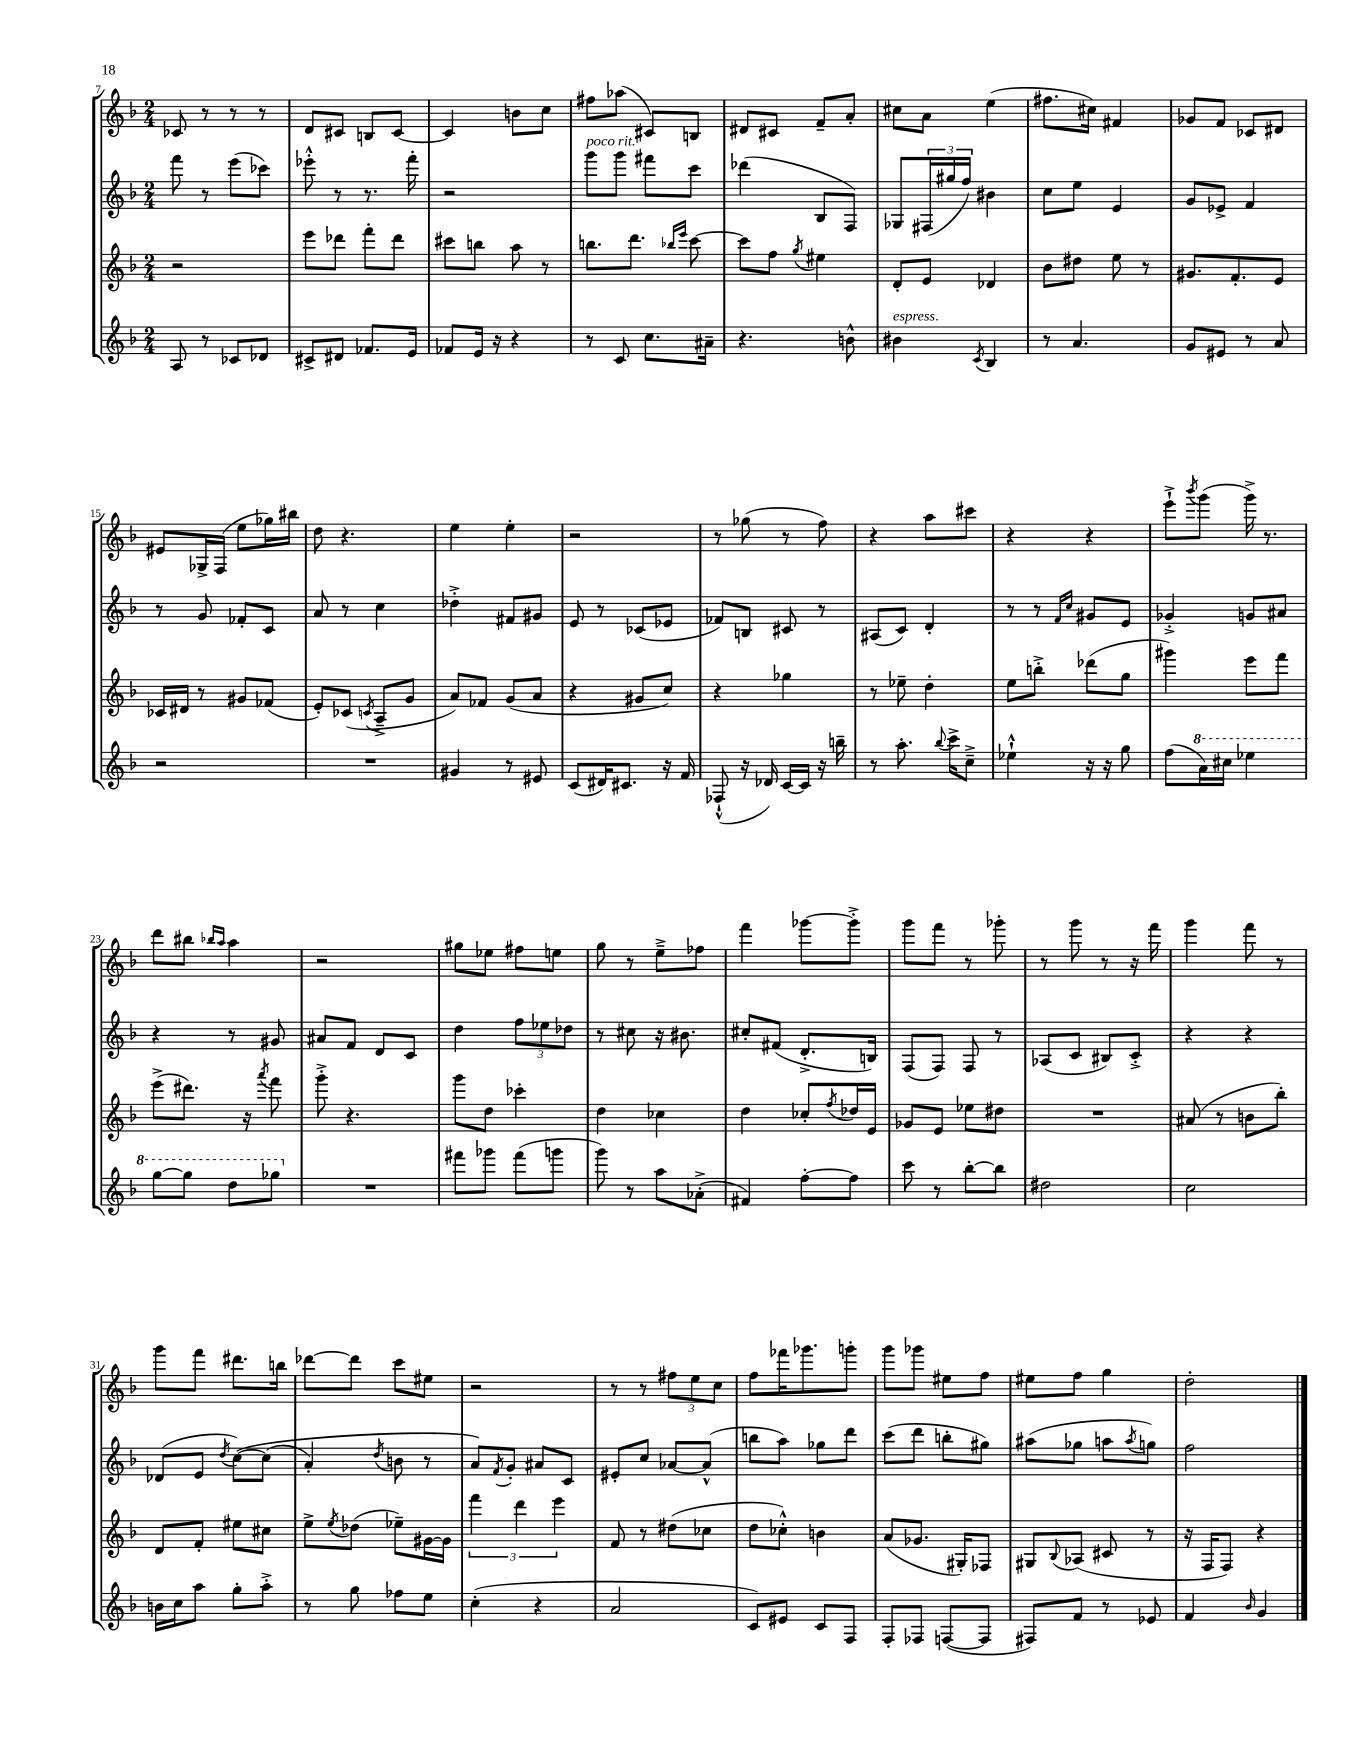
<<
\new StaffGroup <<
\new Staff = "s0" {
    \clef treble \key f \major \numericTimeSignature \time 2/4
    ces'8 r8 r8 r8 |
    d'8 cis'8 b8 cis'8~ |
    cis'4 b'8 c''8 |
    fis''8 aes''8( cis'8) b8 |
    dis'8 cis'8 f'8-- a'8-. |
    cis''8 a'8 e''4( |
    fis''8. cis''16) fis'4 |
    ges'8 f'8 ces'8 dis'8 |
    eis'8 ges16-> f16( e''8 ges''16) bis''16 |
    d''8 r4. |
    e''4 e''4-. |
    r2 |
    r8 ges''8( r8 f''8) |
    r4 a''8 cis'''8 |
    r4 r4 |
    e'''8-!-> \acciaccatura { bes'''8 } g'''8( g'''16->) r8. |
    d'''8 bis''8 \grace { bes''16 a''16 } a''4 |
    r2 |
    gis''8 ees''8 fis''8 e''8 |
    g''8 r8 e''8---> fes''8 |
    f'''4 ges'''8~ ges'''8-.-> |
    g'''8 f'''8 r8 ges'''8-. |
    r8 g'''8 r8 r16 f'''16 |
    g'''4 f'''8 r8 |
    g'''8 f'''8 dis'''8. b''16 |
    des'''8~ des'''8 c'''8 eis''8 |
    r2 |
    r8 r8 \tuplet 3/2 { fis''8 e''8 c''8 } |
    f''8 fes'''16 ges'''8. g'''8-. |
    g'''8 ges'''8 eis''8 f''8 |
    eis''8 f''8 g''4 |
    d''2-. \bar "|." |
}
\new Staff = "s1" {
    \clef treble \key f \major \numericTimeSignature \time 2/4
    f'''8 r8 e'''8( ces'''8) |
    ees'''8-.-^ r8 r8. f'''16-. |
    r2 |
    g'''8^\markup { \italic "poco rit." } g'''8 fis'''8 c'''8 |
    des'''4( bes8 f8) |
    ges8 \tuplet 3/2 { fis16( gis''16 f''16) } bis'4 |
    c''8 e''8 e'4 |
    g'8 ees'8-> f'4 |
    r8 g'8 fes'8-. c'8 |
    a'8 r8 c''4 |
    des''4-.-> fis'8 gis'8 |
    e'8 r8 ces'8( ees'8 |
    fes'8) b8 cis'8 r8 |
    ais8( c'8) d'4-. |
    r8 r8 \grace { f'16 c''16 } gis'8 e'8 |
    ges'4-.-> g'8 ais'8 |
    r4 r8 gis'8 |
    ais'8 f'8 d'8 c'8 |
    d''4 \tuplet 3/2 { f''8 ees''8 des''8 } |
    r8 cis''8 r16 bis'8. |
    cis''8-. fis'8( d'8.-.-> b16) |
    f8( f8) f8 r8 |
    aes8( c'8 bis8) c'8-.-> |
    r4 r4 |
    des'8( e'8 \acciaccatura { d''8 } c''8~)\( c''8( |
    a'4-.) \acciaccatura { d''8 } b'8 r8 |
    a'8\) \acciaccatura { f'8 } g'8-. ais'8 c'8 |
    eis'8-. c''8 aes'8~ aes'8-^( |
    b''8 a''8) ges''8 d'''8 |
    c'''8( d'''8 b''8-. gis''8) |
    ais''8( ges''8 a''8 \acciaccatura { a''8 } g''8) |
    f''2 \bar "|." |
}
\new Staff = "s2" {
    \clef treble \key f \major \numericTimeSignature \time 2/4
    r2 |
    e'''8 des'''8 f'''8-. des'''8 |
    cis'''8 b''8 a''8 r8 |
    b''8. d'''8. \grace { bes''16 e'''16 } c'''8~ |
    c'''8 f''8 \acciaccatura { g''8 } eis''4 |
    d'8-. e'8 des'4 |
    bes'8 dis''8 e''8 r8 |
    gis'8. f'8.-. e'8 |
    ces'16 dis'16 r8 gis'8 fes'8( |
    e'8-.) ces'8( \acciaccatura { c'8 } a8---> g'8 |
    a'8) fes'8 g'8( a'8 |
    r4 gis'8 c''8) |
    r4 ges''4 |
    r8 ees''8-- d''4-. |
    e''8 b''8-.-> des'''8( g''8 |
    gis'''4) e'''8 f'''8 |
    e'''8->( dis'''8.) r16 \acciaccatura { a'''8 } f'''8 |
    g'''8-.-> r4. |
    g'''8 d''8 ces'''4-. |
    d''4 ces''4 |
    d''4 ces''8-. \acciaccatura { f''8 } des''16 e'16 |
    ges'8 e'8 ees''8 dis''8 |
    R2 |
    ais'8( r8 b'8 bes''8-.) |
    d'8 f'8-. eis''8 cis''8 |
    e''8-> \acciaccatura { e''8 } des''8( ees''8--) gis'16~ gis'16 |
    \tuplet 3/2 { f'''4 d'''4 e'''4 } |
    f'8 r8 dis''8( ces''8 |
    d''8 ces''8-.-^) b'4 |
    a'8( ges'8. gis16-.) fes8 |
    gis8 \appoggiatura { bes8 } aes8( cis'8 r8 |
    r16 f16 f8) r4 \bar "|." |
}
\new Staff = "s3" {
    \clef treble \key f \major \numericTimeSignature \time 2/4
    a8 r8 ces'8 des'8 |
    cis'8-> dis'8 fes'8. e'16 |
    fes'8 e'16 r16 r4 |
    r8 c'8 c''8. ais'16-- |
    r4. b'8-^ |
    bis'4^\markup { \italic "espress." } \acciaccatura { c'8 } bes4 |
    r8 a'4. |
    g'8 eis'8 r8 a'8 |
    r2 |
    R2 |
    gis'4 r8 eis'8 |
    c'8( dis'16) cis'8. r16 f'16 |
    fes8-!-^( r16 des'16) c'16~ c'16 r16 b''16-- |
    r8 a''8.-. \appoggiatura { bes''8 } c'''16-> c''8---> |
    ees''4-!-^ r16 r16 g''8 |
    f''8( \ottava #1 a''16) cis'''16 ees'''4 |
    g'''8~ g'''8 d'''8 ges'''8 \ottava #0 |
    R2 |
    fis'''8 ges'''8 fis'''8( g'''8 |
    g'''8) r8 a''8 aes'8-.->( |
    fis'4) f''8~-. f''8 |
    c'''8 r8 bes''8~-. bes''8 |
    dis''2 |
    c''2 |
    b'16 c''16 a''8 g''8-. a''8-.-> |
    r8 g''8 fes''8 e''8 |
    c''4-.( r4 |
    a'2 |
    c'8) eis'8 c'8 f8 |
    f8-. fes8 f8~( f8 |
    fis8) f'8 r8 ees'8 |
    f'4 \grace { bes'16 } g'4 \bar "|." |
}
>>
>>
\layout { \context { \Score currentBarNumber = #7 } }
